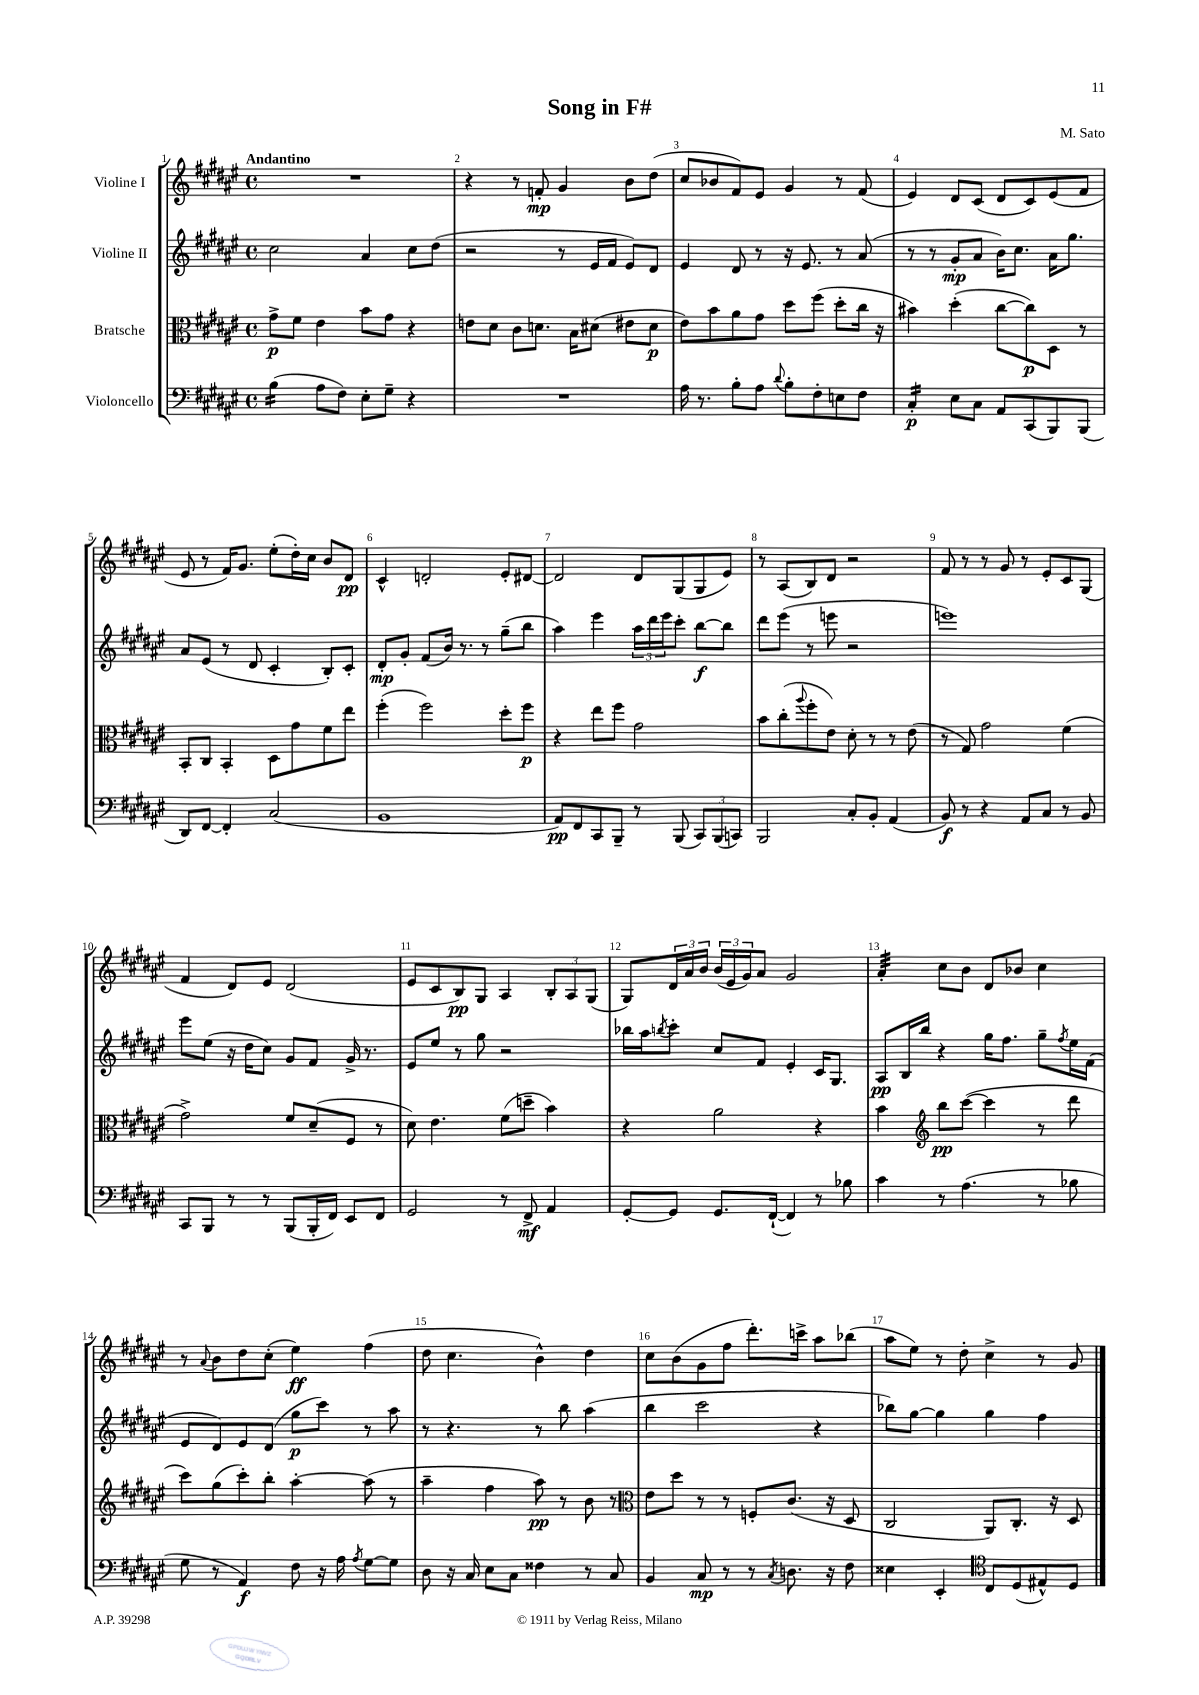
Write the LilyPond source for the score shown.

\header { title = "Song in F#" composer = "M. Sato" }
<<
\new StaffGroup <<
\new Staff = "s0" \with { instrumentName = "Violine I" } {
    \clef treble \key fis \major \defaultTimeSignature \time 4/4 \tempo "Andantino"
    R1 |
    r4 r8 f'8-.\mp gis'4 b'8 dis''8( |
    cis''8 bes'8 fis'8) eis'8 gis'4 r8 fis'8( |
    eis'4) dis'8 cis'8( dis'8 cis'8) eis'8( fis'8 |
    eis'8 r8 fis'16) gis'8. eis''8-.( dis''16-.) cis''16 b'8 dis'8\pp |
    cis'4-^ d'2-. eis'8-. dis'8~ |
    dis'2 dis'8 gis8( gis8 eis'8) |
    r8 ais8( b8) dis'8 r2 |
    fis'8 r8 r8 gis'8 r8 eis'8-. cis'8 gis8( |
    fis'4 dis'8) eis'8 dis'2( |
    eis'8 cis'8 b8\pp) gis8 ais4 \tuplet 3/2 { b8-. ais8 gis8( } |
    gis8) \tuplet 3/2 { dis'16 ais'16 b'16 } \tuplet 3/2 { b'16( eis'16 gis'16) } ais'8 gis'2 |
    ais'4:32-. cis''8 b'8 dis'8 bes'8 cis''4 |
    r8 \appoggiatura { ais'8 } b'8 dis''8 cis''8-.( eis''4\ff) fis''4( |
    dis''8 cis''4. b'4-^) dis''4 |
    cis''8 b'8( gis'8 fis''8 dis'''8.-.) c'''16-> ais''8 bes''8( |
    ais''8 eis''8) r8 dis''8-. cis''4-> r8 gis'8 \bar "|." |
}
\new Staff = "s1" \with { instrumentName = "Violine II" } {
    \clef treble \key fis \major \defaultTimeSignature \time 4/4
    cis''2 ais'4 cis''8 dis''8( |
    r2 r8 eis'16 fis'16 eis'8) dis'8 |
    eis'4 dis'8 r8 r16 eis'8. r8 ais'8( |
    r8 r8 gis'8-.\mp ais'8 b'16) cis''8. ais'16 gis''8. |
    ais'8 eis'8( r8 dis'8 cis'4-. b8-.) cis'8-. |
    dis'8-.\mp gis'8-. fis'8( b'16) r8. r8 gis''8--( b''8 |
    ais''4) eis'''4 \tuplet 3/2 { ais''16 dis'''16 eis'''16 } cis'''8-. b''8~\f b''8 |
    dis'''8 eis'''8( r8 e'''8 r2 |
    e'''1) |
    eis'''8 eis''8( r16 dis''16 cis''8) gis'8 fis'8 gis'16-> r8. |
    eis'8 eis''8 r8 gis''8 r2 |
    bes''16 ais''16 \acciaccatura { b''8 } cis'''8-. cis''8 fis'8 eis'4-. cis'16 gis8. |
    ais8\pp b16 b''16 r4 gis''16 fis''8. gis''8-- \acciaccatura { fis''8 } eis''16 fis'16( |
    eis'8 dis'8) eis'8 dis'8( gis''8\p cis'''8) r8 ais''8 |
    r8 r4. r8 b''8 ais''4( |
    b''4 cis'''2 r4 |
    bes''8) gis''8~ gis''4 gis''4 fis''4 \bar "|." |
}
\new Staff = "s2" \with { instrumentName = "Bratsche" } {
    \clef alto \key fis \major \defaultTimeSignature \time 4/4
    gis'8->\p fis'8 eis'4 b'8 gis'8 r4 |
    e'8 dis'8 cis'8 d'8. b16 dis'8( eis'8 dis'8\p |
    eis'8) b'8 ais'8 gis'8 dis''8 fis''8( dis''8-. cis''16 r16 |
    bis'4) dis''4-.( cis''8~ cis''8\p) dis8 r8 |
    b,8-. cis8 b,4-. dis8 gis'8 fis'8 eis''8 |
    fis''4-.( fis''2) dis''8-. fis''8\p |
    r4 eis''8 fis''8 gis'2 |
    b'8 cis''8-.( \appoggiatura { ais''8 } fis''8-. eis'8) dis'8-. r8 r8 eis'8( |
    r8 gis8) gis'2 fis'4( |
    gis'2->) fis'8 dis'8--( fis8 r8 |
    dis'8) eis'4. fis'8( d''8-- b'4) |
    r4 ais'2 r4 |
    b'4 \clef treble b''8\pp cis'''8~( cis'''4 r8 dis'''8 |
    cis'''8) gis''8( cis'''8-.) b''8-. ais''4~-. ais''8( r8 |
    ais''4-- fis''4 ais''8\pp) r8 b'8 r8 |
    \clef alto eis'8 dis''8 r8 r8 f8-. cis'8.( r16 dis8 |
    cis2 ais,8) cis8.-. r16 dis8 \bar "|." |
}
\new Staff = "s3" \with { instrumentName = "Violoncello" } {
    \clef bass \key fis \major \defaultTimeSignature \time 4/4
    b4:16( ais8 fis8) eis8-. gis8-- r4 |
    R1 |
    ais16 r8. b8-. ais8 \appoggiatura { dis'8 } b8-. fis8-. e8 fis8 |
    cis4:16-.\p eis8 cis8 ais,8 cis,8( b,,8) b,,8( |
    dis,8) fis,8~ fis,4-. cis2( |
    b,1 |
    ais,8\pp) fis,8 cis,8 b,,8-- r8 b,,8( \tuplet 3/2 { cis,8) b,,8( c,8) } |
    b,,2 cis8-. b,8-. ais,4( |
    b,8\f) r8 r4 ais,8 cis8 r8 b,8 |
    cis,8 b,,8 r8 r8 b,,8( b,,16-. fis,16) eis,8 fis,8 |
    gis,2 r8 fis,8->\mf ais,4 |
    gis,8~-. gis,8 gis,8. fis,16~-!( fis,4) r8 bes8 |
    cis'4 r8 ais4.( r8 bes8 |
    gis8 r8 ais,4\f) fis8 r16 ais16 \acciaccatura { ais8 } gis8~ gis8 |
    dis8 r16 cis16 eis8 cis8 fisis4 r8 cis8 |
    b,4 cis8\mp r8 r8 \acciaccatura { cis8 } d8. r16 fis8 |
    eisis4 eis,4-. \clef tenor cis8 dis8( eis8-^) dis8 \bar "|." |
}
>>
>>
\layout { \context { \Score \override BarNumber.break-visibility = ##(#f #t #t) barNumberVisibility = #all-bar-numbers-visible } }
